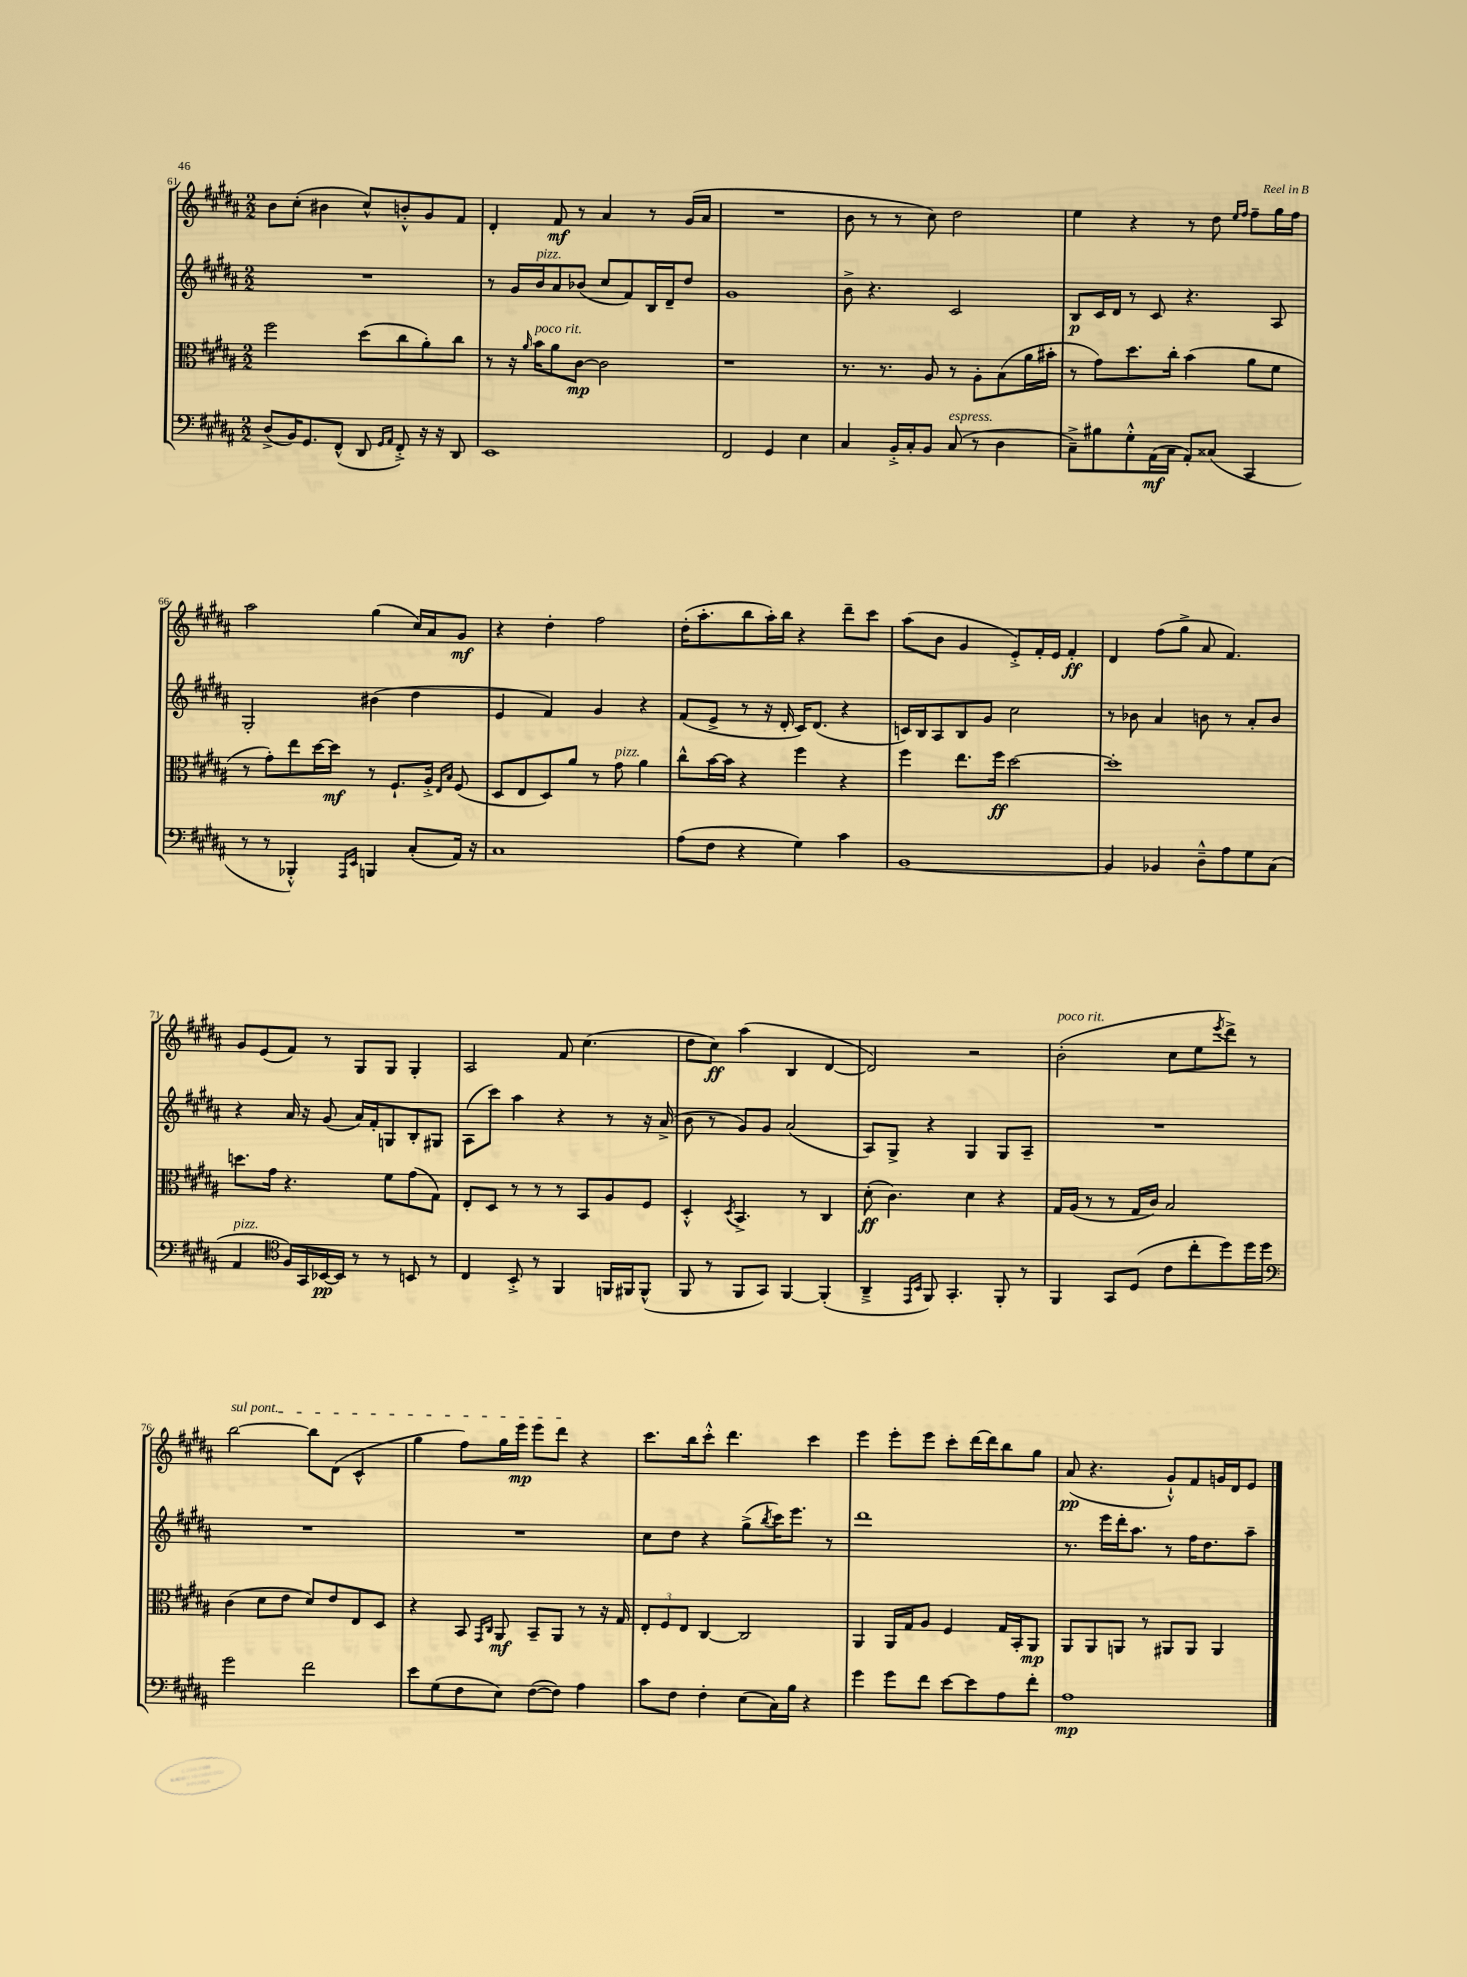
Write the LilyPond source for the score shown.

<<
\new StaffGroup <<
\new Staff = "s0" {
    \clef treble \key b \major \numericTimeSignature \time 2/2
    b'8 cis''8-.( bis'4 cis''8-^) b'8-.-^ gis'8 fis'8 |
    dis'4-. fis'8\mf r8 ais'4 r8 gis'16( ais'16 |
    R1 |
    b'8 r8 r8 cis''8) dis''2 |
    e''4 r4 r8 dis''8 \grace { e''16 fis''16 } fis''8-- gis''16 fis''16 |
    ais''2 gis''4( cis''16) ais'16 gis'8\mf |
    r4 dis''4-. fis''2 |
    dis''16-.( ais''8.-. b''8 ais''16-.) b''16 r4 dis'''8-- cis'''8 |
    ais''8( b'8 gis'4 e'8-.->) fis'16-. e'16 fis'4-.\ff |
    dis'4 fis''8( gis''8-> ais'8 fis'4.) |
    gis'8 e'8( fis'8) r8 gis8 gis8 gis4-. |
    ais2 fis'8 cis''4.( |
    dis''8 cis''8\ff) ais''4( b4 dis'4~ |
    dis'2) r2 |
    b'2-.^\markup { \italic "poco rit." }( cis''8 e''8 \acciaccatura { e'''8 } dis'''8->) r8 |
    \once \override TextSpanner.bound-details.left.text = \markup { \italic "sul pont." } b''2~\startTextSpan b''8 dis'8( cis'4-^ |
    gis''4 fis''8) gis''16 e'''16\mp e'''8 dis'''8\stopTextSpan r4 |
    cis'''8. b''16 cis'''8-.-^ dis'''4. cis'''4 |
    e'''4 e'''8-. e'''8 cis'''8-. dis'''16~ dis'''16 b''8 gis''8 |
    ais'8\pp( r4. gis'8-!-^) fis'8 g'16 dis'16 e'8 \bar "|." |
}
\new Staff = "s1" {
    \clef treble \key b \major \numericTimeSignature \time 2/2
    R1 |
    r8 gis'16 b'16^\markup { \italic "pizz." } ais'8 bes'8( cis''8 fis'8) b16 dis'16-- dis''8 |
    gis'1 |
    b'8-> r4. cis'2 |
    b8\p cis'16 dis'16 r8 cis'8 r4. ais8 |
    gis2-. bis'4( dis''4 |
    e'4 fis'4) gis'4 r4 |
    fis'8( e'8-> r8 r16 dis'16-. cis'16) dis'8.( r4 |
    c'16) b16 ais8 b8 gis'8 cis''2 |
    r8 bes'8 ais'4 b'8 r8 ais'8-. b'8 |
    r4 ais'16 r16 gis'8( ais'16) fis'16-. g8 b8-. gis8 |
    ais8( cis'''8) ais''4 r4 r8 r16 ais'16->( |
    b'8 r8 gis'8) gis'8 ais'2( |
    ais8) gis8-> r4 gis4 gis8 ais8-- |
    R1 |
    R1 |
    R1 |
    cis''8 dis''8 r4 gis''8->( \acciaccatura { b''8 } cis'''16) e'''8. r8 |
    dis'''1 |
    r8. e'''16 dis'''16-. ais''8. r8 fis''16 dis''8. ais''8-- \bar "|." |
}
\new Staff = "s2" {
    \clef alto \key b \major \numericTimeSignature \time 2/2
    fis''2 dis''8( cis''8 ais'8-.) cis''8 |
    r8 r16 \grace { ais'16 } b'16^\markup { \italic "poco rit." } ais'8 cis'8~\mp cis'2 |
    r1 |
    r8. r8. ais8 r8 ais8-. b8( ais'16 bis'16-. |
    r8 gis'8) dis''8. cis''16-. b'4( ais'8 fis'8 |
    r8 gis'8-.) e''8 dis''16~ dis''16\mf r8 fis8.-! ais16-.-> \grace { e16 b16 } fis8( |
    dis8 e8 dis8) ais'8 r8 gis'8^\markup { \italic "pizz." } ais'4 |
    cis''8-^ b'16~ b'16 r4 fis''4 r4 |
    fis''4 e''8. fis''16\ff dis''2~ |
    dis''1-. |
    d''8. gis'16 r4. fis'8 gis'8( gis8) |
    e8-. dis8 r8 r8 r8 b,8 ais8 fis8 |
    dis4-.-^ \acciaccatura { dis8 } b,4.-> r8 cis4 |
    dis'8-.\ff( cis'4.) dis'4 r4 |
    gis16 ais16( r8 r8 gis16 cis'16) b2 |
    cis'4( dis'8 e'8 dis'8) e'8 e8 dis8 |
    r4 b,8 \grace { gis,16 cis16 } ais,8\mf b,8-- ais,8 r8 r16 gis16 |
    \tuplet 3/2 { e8-. fis8 e8 } cis4~ cis2 |
    ais,4 ais,16 gis16 ais8 fis4 gis16 b,16-. ais,8\mp |
    ais,8 ais,8 a,8 r8 ais,8 ais,8 ais,4 \bar "|." |
}
\new Staff = "s3" {
    \clef bass \key b \major \numericTimeSignature \time 2/2
    dis8->( b,16) gis,8. fis,8-^( dis,8 \grace { gis,16 ais,16 } fis,8-.->) r16 r16 dis,8 |
    e,1 |
    fis,2 gis,4 e4 |
    cis4 b,16-.-> cis16-. b,8 cis8^\markup { \italic "espress." }( r8 dis4 |
    cis8--->) bis8 gis8-.-^ ais,16\mf( cis16 ais,8-.) cisis8( cis,4 |
    r8 r8 bes,,4-.-^) \grace { ais,,16 e,16 } b,,4 cis8-.( ais,16) r16 |
    cis1 |
    ais8( fis8 r4 gis4) cis'4 |
    b,1~ |
    b,4 bes,4 dis8---^ ais8 gis8 cis8( |
    ais,4^\markup { \italic "pizz." } \clef tenor fis16) gis,16 bes,16~\pp bes,16 r8 r8 b,8 r8 |
    cis4 b,8-.-> r8 fis,4 f,16 fis,16 fis,8-^( |
    fis,8 r8 fis,8 gis,8) fis,4~ fis,4-.( |
    ais,4---> \grace { e,16 b,16 } fis,8) gis,4.-. fis,8-. r8 |
    fis,4 gis,8 dis8( cis'8 cis''8-. dis''8) dis''16 dis''16 |
    \clef bass gis'2 fis'2 |
    e'8 gis8( fis8 e8) fis8~( fis8) ais4 |
    cis'8 fis8 fis4-. e8( cis16) b16 r4 |
    gis'4 gis'8 fis'8 e'8~ e'8 ais8 fis'8-. |
    ais1\mp \bar "|." |
}
>>
>>
\layout { \context { \Score currentBarNumber = #61 } }
